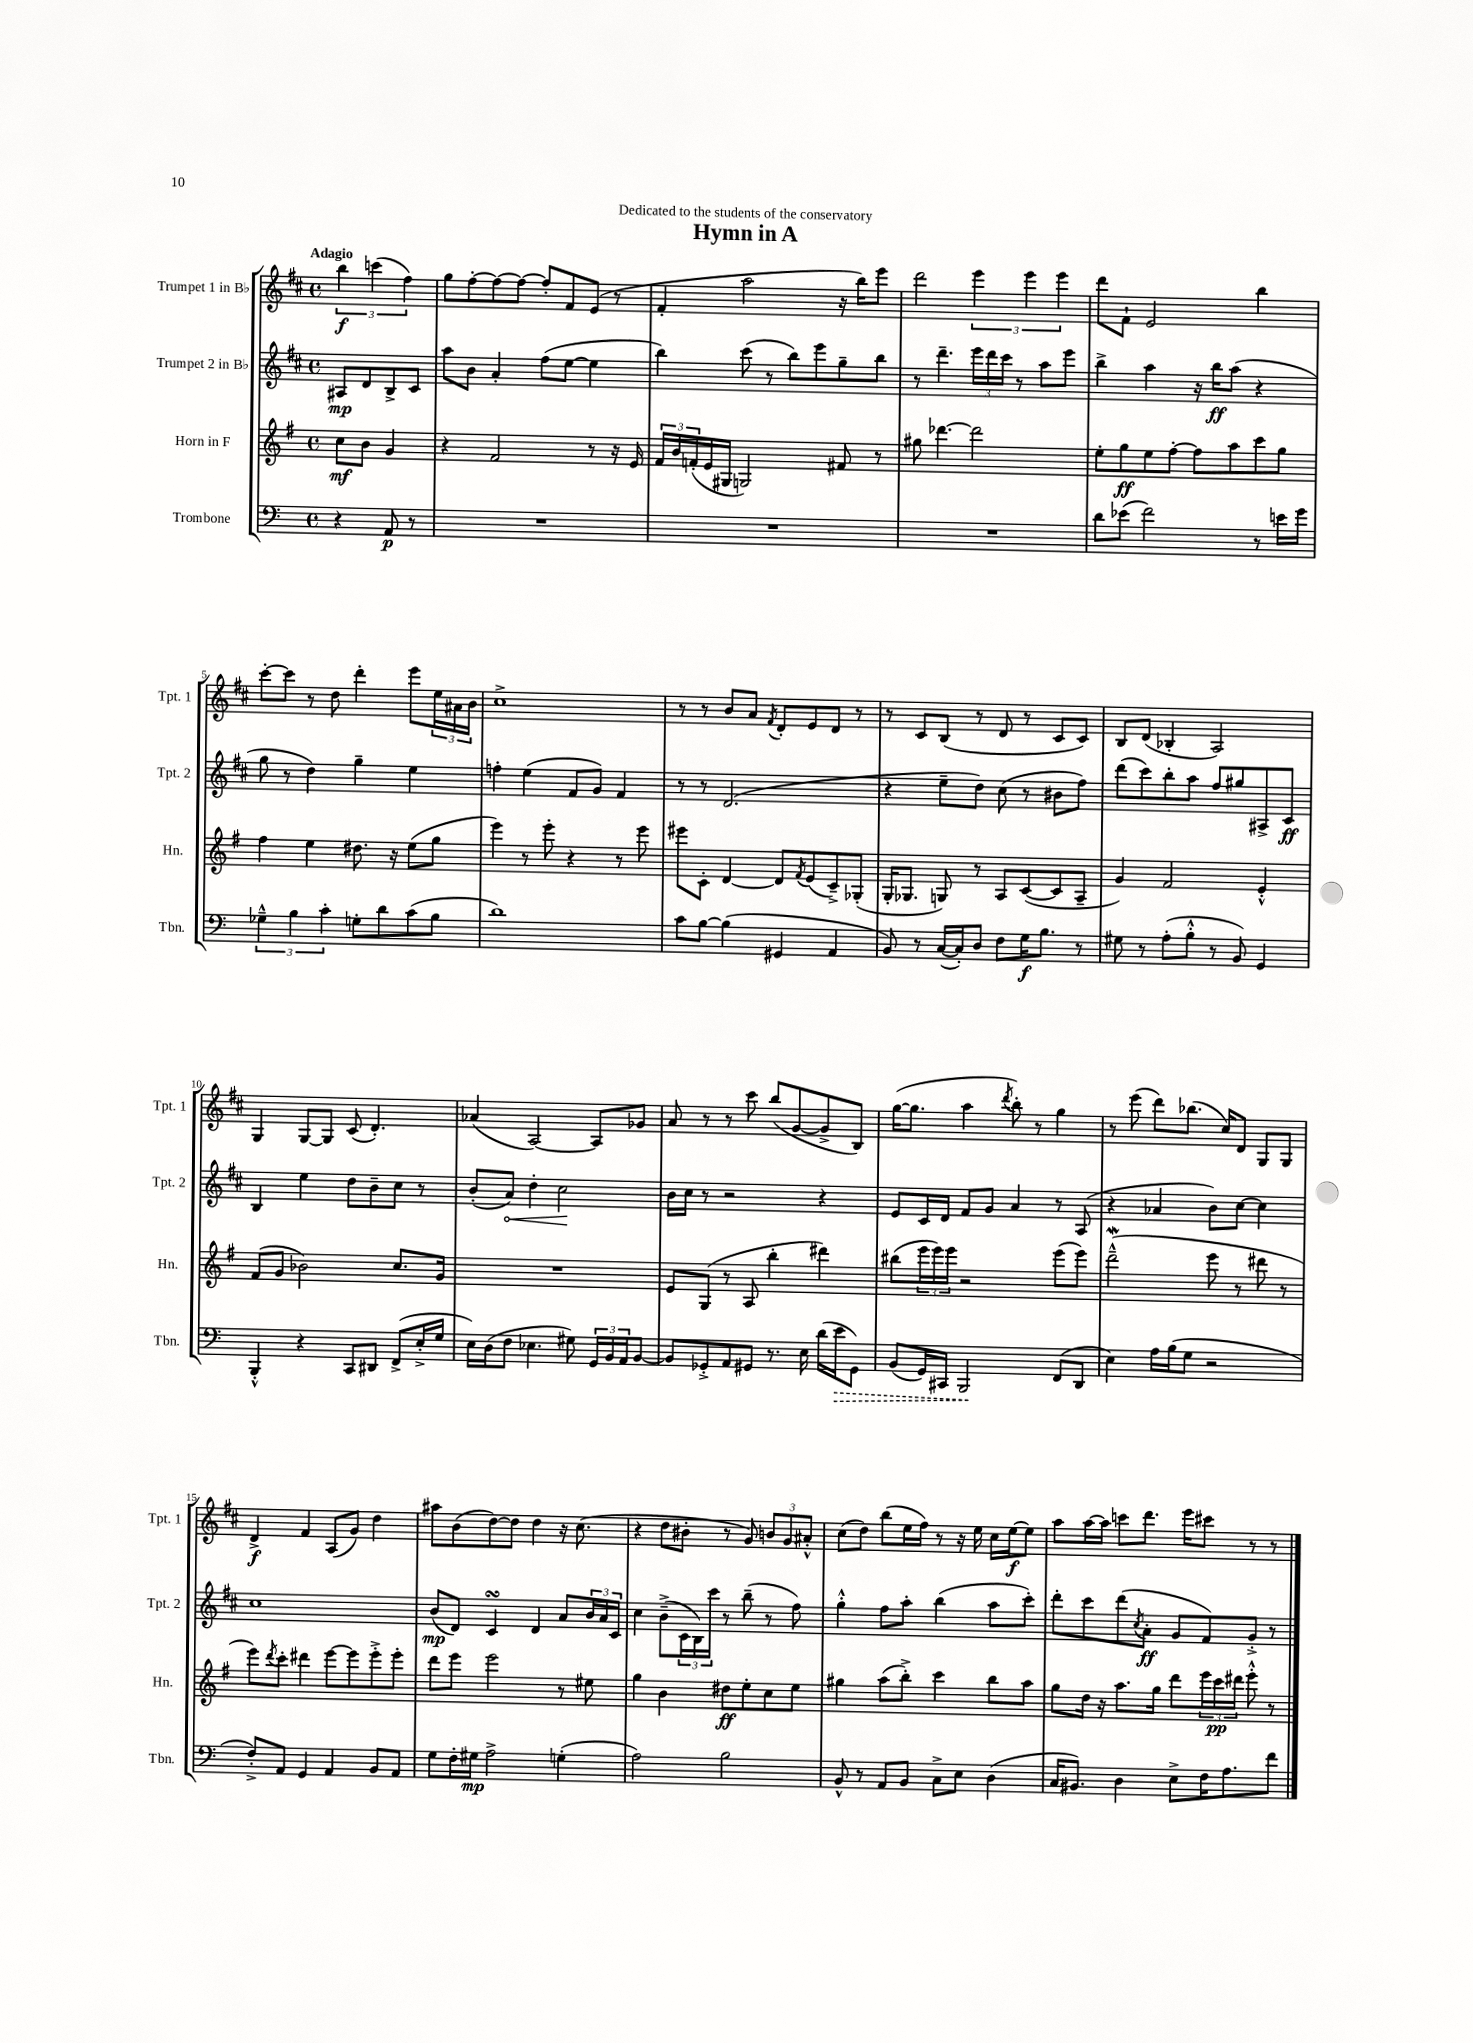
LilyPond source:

\header { title = "Hymn in A" dedication = "Dedicated to the students of the conservatory" }
<<
\new StaffGroup <<
\new Staff = "s0" \with { instrumentName = "Trumpet 1 in Bb" shortInstrumentName = "Tpt. 1" } {
    \clef treble \key d \major \defaultTimeSignature \time 4/4 \partial 2 \tempo "Adagio"
    \tuplet 3/2 { b''4\f c'''4( fis''4) } |
    g''8 fis''8~-. fis''8~ fis''8~ fis''8-. fis'8 e'8( r8 |
    fis'4-. a''2 r16 b''16) e'''8 |
    d'''2 \tuplet 3/2 { e'''4 e'''4 e'''4 } |
    d'''8 fis'8-! e'2 b''4 |
    cis'''8~-. cis'''8 r8 d''8 d'''4-. e'''8 \tuplet 3/2 { e''16 ais'16 b'16 } |
    cis''1-> |
    r8 r8 b'8 a'8 \acciaccatura { fis'8 } d'8-. e'8 d'8 r8 |
    r8 cis'8 b8( r8 d'8 r8 cis'8 cis'8) |
    b8 d'8( bes4-. a2) |
    g4 g8~ g8 cis'8( d'4.-.) |
    aes'4( a2~) a8 ges'8 |
    a'8 r8 r8 cis'''8 b''8( g'8~ g'8-> b8) |
    g''16~( g''8. a''4 \acciaccatura { d'''8 } b''8-.) r8 g''4 |
    r8 e'''8( d'''8) bes''8.( cis''16) d'8 g8 g8 |
    d'4->\f fis'4 a8( g'8) d''4 |
    ais''8 b'8( d''8~) d''8 d''4 r16 cis''8.( |
    r4 d''8 bis'8-. r8 g'8) \tuplet 3/2 { b'8 g'8 ais'8-.-^ } |
    cis''8( d''8) b''8( e''16 fis''16) r8 r16 e''16 cis''16 e''16~\f e''8 |
    a''8 a''16~ a''16 c'''8 d'''8. e'''16 cis'''8 r8 r8 \bar "|." |
}
\new Staff = "s1" \with { instrumentName = "Trumpet 2 in Bb" shortInstrumentName = "Tpt. 2" } {
    \clef treble \key d \major \defaultTimeSignature \time 4/4 \partial 2
    ais8\mp d'8 b8-> cis'8 |
    a''8 b'8 a'4-. fis''8( e''8~ e''4 |
    b''4) cis'''8( r8 b''8) e'''8 g''8-- b''8 |
    r8 d'''4.-- \tuplet 3/2 { e'''16 d'''16 cis'''16 } r8 a''8 e'''8 |
    b''4-> a''4 r16 b''16\ff a''8( r4 |
    g''8 r8 d''4) g''4-- e''4 |
    f''4-. e''4( fis'8 g'8) fis'4 |
    r8 r8 d'2.( |
    r4 e''8-- d''8) cis''8( r8 bis'8 fis''8) |
    d'''8( cis'''8) b''8-. a''8 fis''8 gis''8 ais8-> cis'8\ff |
    b4 e''4 d''8 b'8-- cis''8 r8 |
    b'8-.( \once \override Hairpin.circled-tip = ##t a'8\<) d''4-. cis''2\! |
    b'16 cis''16 r8 r2 r4 |
    e'8 cis'16 d'16 fis'8 g'8 a'4 r8 a8( |
    r4 aes'4 b'8) cis''8~ cis''4 |
    cis''1 |
    b'8\mp( d'8) cis'4\turn d'4 a'8 \tuplet 3/2 { b'16 a'16 cis'16 } |
    cis''4 b'8--->( \tuplet 3/2 { cis'16 b16) cis'''16 } r8 b''8--( r8 fis''8) |
    g''4-.-^ fis''8 a''8-. b''4( a''8 cis'''8-.) |
    d'''8-. cis'''8 d'''8( \acciaccatura { cis''8 } a'8-.\ff g'8 fis'8) g'8-.-> r8 \bar "|." |
}
\new Staff = "s2" \with { instrumentName = "Horn in F" shortInstrumentName = "Hn." } {
    \clef treble \key g \major \defaultTimeSignature \time 4/4 \partial 2
    c''8\mf b'8 g'4 |
    r4 fis'2 r8 r16 e'16 |
    \tuplet 3/2 { fis'16 b'16 f'16-.( } e'16 gis16 g2) fis'8 r8 |
    gis''8 des'''4.~ des'''2 |
    e''8-. g''8\ff e''8 fis''8~-. fis''8 a''8 c'''8 g''8 |
    fis''4 e''4 dis''8. r16 e''8( g''8 |
    e'''4) r8 e'''8-. r4 r8 e'''8 |
    eis'''8 c'8-. d'4~ d'8 \acciaccatura { fis'8 } e'8( c'8--->) ges8-.( |
    g16-. ges8. g8) r8 a8 c'8~( c'8 a8-- |
    g'4) fis'2 e'4-.-^ |
    fis'8( g'8 bes'2) c''8. g'16 |
    R1 |
    e'8 g8( r8 a8 b''4-. dis'''4) |
    bis''8( \tuplet 3/2 { e'''16 e'''16) e'''16 } r2 e'''8( e'''8) |
    d'''2---^\mordent( e'''8 r8 dis'''8 r8 |
    e'''8) \acciaccatura { d'''8 } c'''8-. dis'''4 e'''8~ e'''8 e'''8-.-> e'''8-. |
    d'''8 e'''8 e'''2 r8 eis''8 |
    g''4 b'4 dis''8\ff e''8-. c''8 e''8 |
    gis''4 a''8( b''8-.->) c'''4 b''8 a''8 |
    g''8 d''16 r16 a''8. g''16 d'''8 \tuplet 3/2 { e'''16 c'''16\pp dis'''16 } e'''8-.-^ r8 \bar "|." |
}
\new Staff = "s3" \with { instrumentName = "Trombone" shortInstrumentName = "Tbn." } {
    \clef bass \key c \major \defaultTimeSignature \time 4/4 \partial 2
    r4 a,8\p r8 |
    R1 |
    R1 |
    R1 |
    d'8 ees'8( f'2) r8 e'16 g'16 |
    \tuplet 3/2 { ges4---^ b4 c'4-. } g8-. d'8 c'8( b8 |
    d'1) |
    c'8 b8~ b4( gis,4 a,4 |
    b,8) r8 c16~( c16-.) d8 f8 g16\f b8. r8 |
    gis8 r8 a8-.( b8-.-^ r8 b,8) g,4 |
    b,,4-.-^ r4 c,8 dis,8 f,8->( e16-.-> g16 |
    e16) d16( f8 ees4. gis8) \tuplet 3/2 { g,16 b,16 a,16 } b,8~ |
    b,8 ges,8-.-> a,8 gis,8 r8. e16 d'16( \once \override Hairpin.style = #'dashed-line e'16\> gis,8) |
    b,8( g,16) cis,16 b,,2\! f,8( d,8 |
    e4) a16 b16( g8 r2 |
    f8-.->) a,8 g,4 a,4 b,8 a,8 |
    g8 f16-. gis16\mp a2-> g4-.( |
    a2) b2 |
    b,8-^ r8 a,8 b,8 c8-> e8 d4( |
    c16 bis,8.) d4 e8-> f16 a8. f'8 \bar "|." |
}
>>
>>
